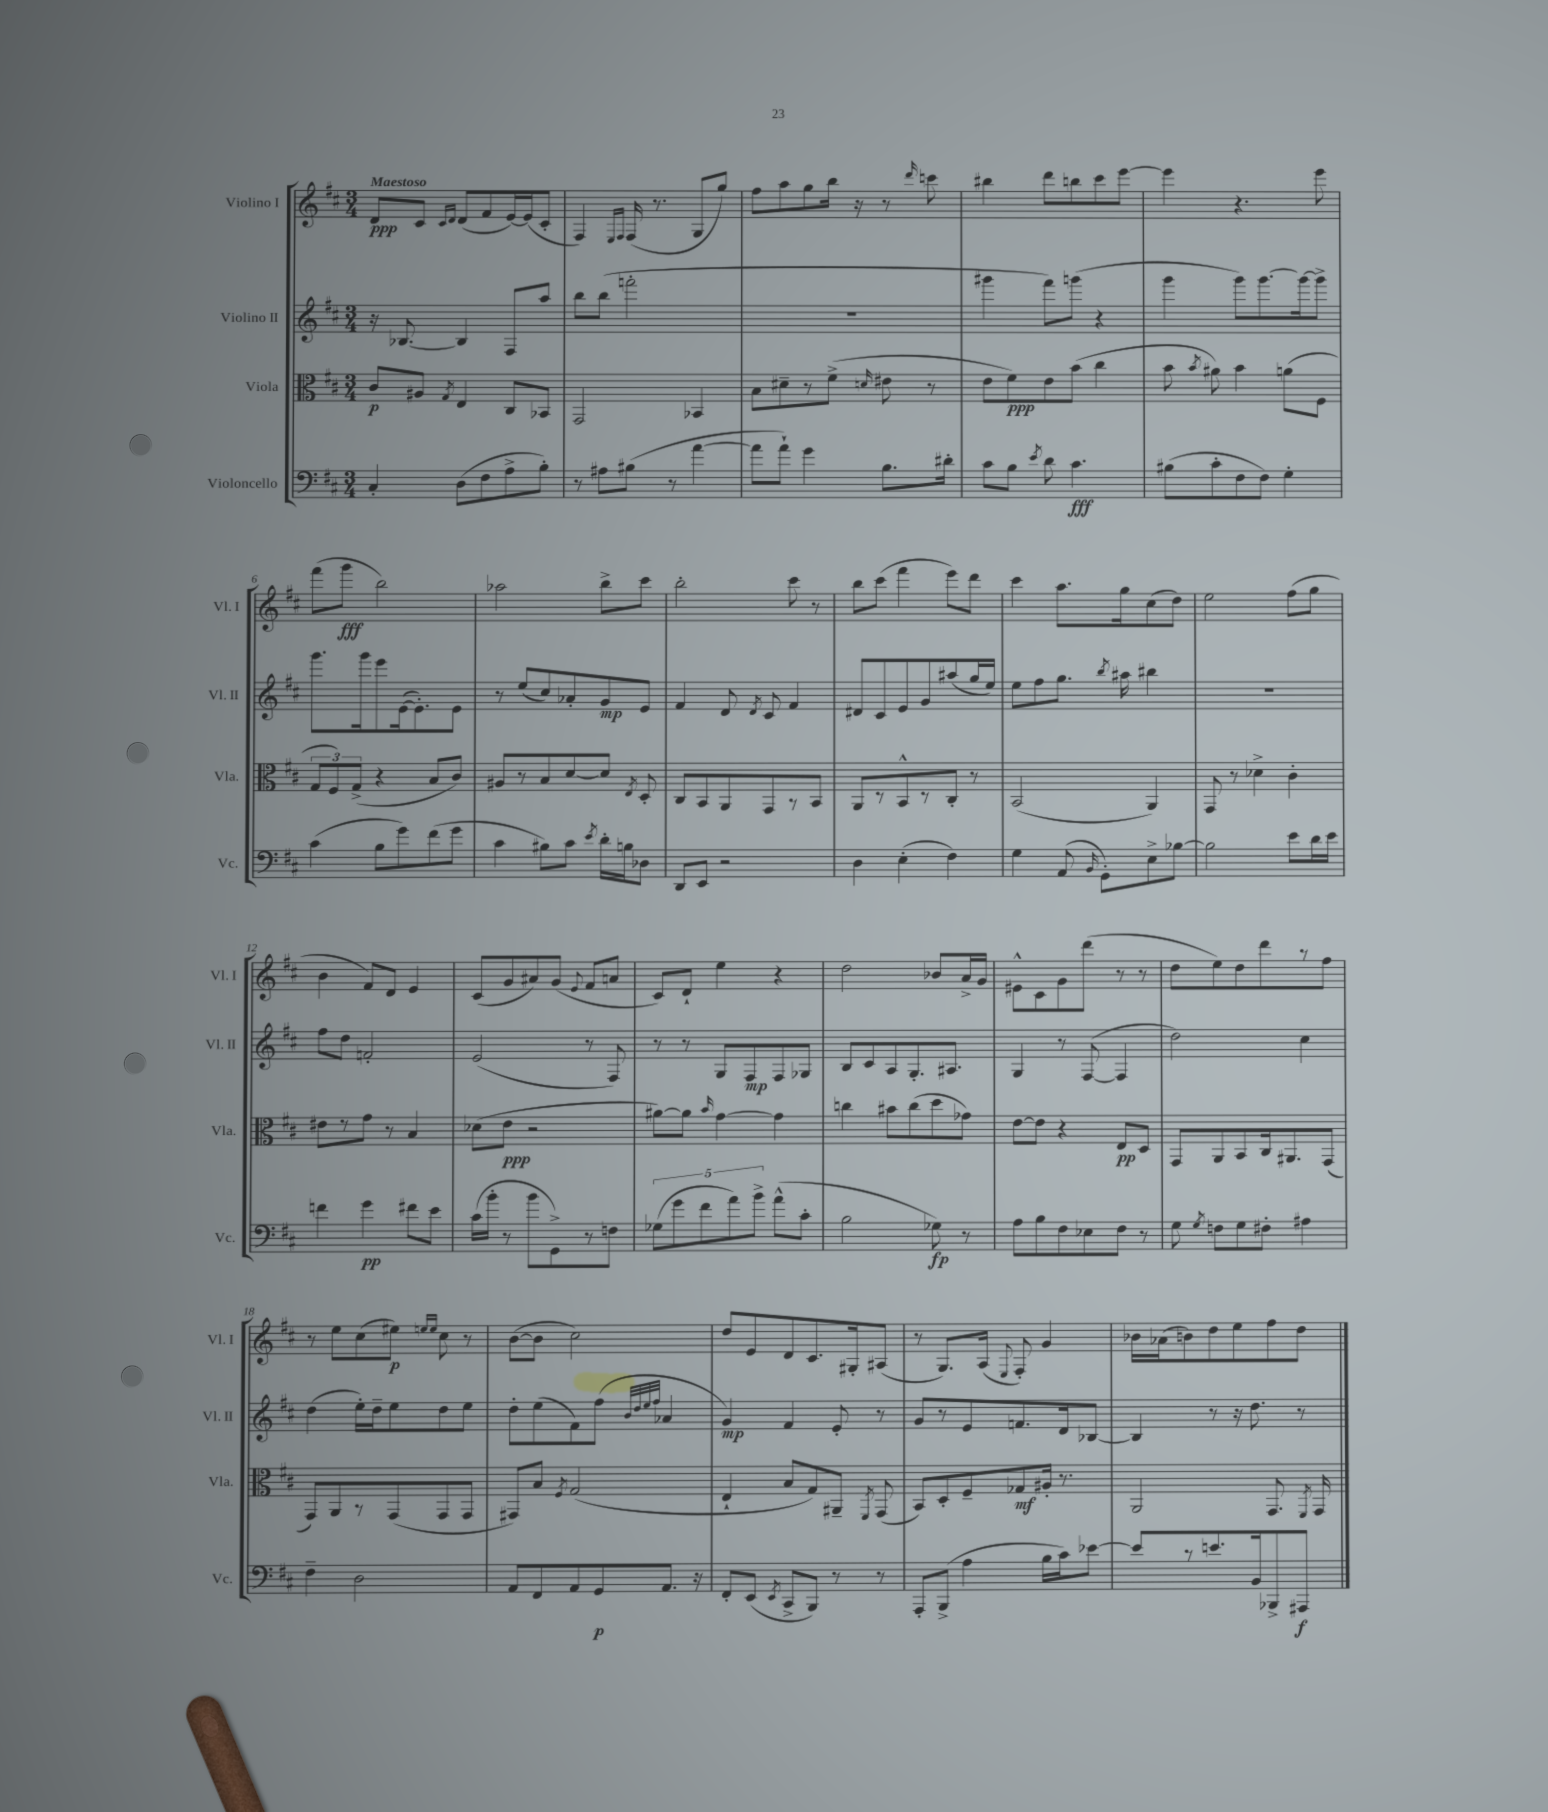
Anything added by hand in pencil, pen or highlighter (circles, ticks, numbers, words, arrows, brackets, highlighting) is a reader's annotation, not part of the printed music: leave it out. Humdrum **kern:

**kern	**kern	**kern	**kern
*staff4	*staff3	*staff2	*staff1
*clefF4	*clefC3	*clefG2	*clefG2
*k[f#c#]	*k[f#c#]	*k[f#c#]	*k[f#c#]
*M3/4	*M3/4	*M3/4	*M3/4
4C#'	8c#	16r	8d
.	.	[8.B-	.
.	8A#	.	8c#
.	.	.	16qqc#
.	8qG	.	16qqd
(8D	4E	4B-]	(8d
8F#	.	.	8f#
8A^	8C#	8F#	[16e)
.	.	.	(16e]
8B')	8BB-	8aa	8c#'
=	=	=	=
8r	2GG	8bb	4F#)
8A#	.	(8bb	.
.	.	.	16qqE
.	.	.	16qqF#
(8B#	.	2fff'	(16F#
.	.	.	8.r
8r	.	.	.
[4a	4BB-	.	8G
.	.	.	8gg)
=	=	=	=
8a]	8B	2.r	8ff#
8a`)	8d#~	.	8aa
4g	8r	.	8gg
.	(8f#^	.	16bb
.	.	.	16r
.	16qqd	.	.
8.B	8e#	.	8r
.	.	.	16qqddd
.	8r	.	8ccc
16d#'	.	.	.
=	=	=	=
8c#	8e	4ggg#	4bb#
8B	8f#)	.	.
8qe	.	.	.
8d	8e	8fff#)	8ddd
4.c#	(8b	(8ggg	8bb
.	4cc#	4r	8ccc#
.	.	.	[8eee
=	=	=	=
(8B#	8b	4ggg	4eee]
.	8qb	.	.
8c#'	8a#)	.	.
8F#	4b	8ggg)	4.r
8F#)	.	[8.ggg	.
4G'	(8a	.	.
.	.	16ggg_	.
.	8F#	8ggg^]	8eee
=	=	=	=
(4c#	12G	8.ggg	(8fff#
.	12F#)	.	.
.	.	.	8ggg
.	(12G^	.	.
.	.	16ggg	.
8B	4r	8eee	2bb)
8g)	.	([16e	.
.	.	8.e'])	.
(8f#	8B	.	.
8g	8c#)	8e	.
=	=	=	=
4c#	8A#	8r	2aa-
.	8r	(8ee	.
8B#)	8B	8cc#)	.
8c#	[8d	8a-'	.
8qe	.	.	.
16d'	8d]	8g	8bb^
16B	.	.	.
.	8qE	.	.
8D-	8D'	8e	8ccc#
=	=	=	=
8DD	8C#	4f#	2bb'
8EE	8BB	.	.
2r	8AA	8d	.
.	.	8qd	.
.	8GG	8c#	.
.	8r	4f#	8ccc#
.	8BB	.	8r
=	=	=	=
4D	8AA	8d#	8bb
.	8r	8c#	(8ccc#
(4E'	8BB^^	8e	4fff#
.	8r	8g	.
4F#)	8C#'	(8aa#	8eee)
.	8r	16gg	8ddd
.	.	16ee)	.
=	=	=	=
4G	(2BB	8ee	4ccc#
.	.	8ff#	.
(8AA	.	8.gg	8.aa
16qqBB	.	.	.
8GG')	.	.	.
.	.	8qbb	.
.	.	16aa#	16gg
8E^	4AA)	4bb#	(8cc#
[8B-	.	.	8dd)
=	=	=	=
2B-]	8GG	2.r	2ee
.	8r	.	.
.	4d-^	.	.
8e	4c#'	.	(8ff#
16d	.	.	8gg
16e	.	.	.
=	=	=	=
4f	8e#	8ff#	4b
.	8r	8dd	.
4g	8g	2f'	8f#)
.	8r	.	8d
8f#	4B	.	4e
8e	.	.	.
=	=	=	=
(16c#	(8d-	(2e	(8c#
16b'	.	.	.
8r	8e	.	8g
8b	2r	.	8a#)
8GG^)	.	.	(8g
.	.	.	8qqe
8r	.	8r	8f#
8F	.	8F#)	8a
=	=	=	=
(10G-	[8a#)	8r	8c#)
10g	.	.	.
.	8a#]	8r	8d`
10f#	.	.	.
.	16qqb	.	.
.	[4g	8G	4ee
10a)	.	.	.
.	.	8F#	.
10b^	.	.	.
(8a^^	4g]	8F#	4r
8c#'	.	8G-	.
=	=	=	=
2B	4cc	8B	2dd
.	.	8c#	.
.	8b#	8A	.
.	(8cc	8.G'	.
8G-)	8dd	.	8b-
.	.	8.A#	.
8r	8g-)	.	16a^
.	.	.	16g
=	=	=	=
8A	[8e	4G	8e#^^
8B	8e]	.	8c#
8F#	4r	8r	8g
8E-	.	([8F#	(8ddd
8F#	8E	4F#]	8r
8r	8D	.	8r
=	=	=	=
8G	8GG	2dd)	8dd
8qG	.	.	.
8F	8AA	.	8ee)
8G	8BB	.	8dd
8F#'	16C#	.	8ddd
.	8.AA#	.	.
4A#	.	4cc#	8r
.	(8GG	.	8ff#
=	=	=	=
4F#~	8GG)	(4dd	8r
.	8AA	.	8ee
2D	8r	16ee')	(8cc#
.	.	16dd~	.
.	(8GG	8ee	8ee#)
.	.	.	16qqee
.	.	.	16qqee
.	8GG	8dd	8cc#
.	8GG	8ee	8r
=	=	=	=
8AA	8GG#)	8dd'	([8b
8FF#	8B	(8ee	8b]
.	8qF#	.	.
8AA	(2G	8f#)	2cc#)
8GG	.	(8ff#	.
.	.	32qqb	.
.	.	32qqdd	.
.	.	32qqee	.
.	.	32qqff#	.
8.AA	.	4a-	.
16r	.	.	.
=	=	=	=
8FF#'	4E`	4g)	8dd
(8EE	.	.	8e
8qEE	.	.	.
8CC#^	8B	4f#	8d
8BBB)	8G)	.	8.c#
8r	8AA#~	8e'	.
.	.	.	16G#'
.	8qFF#	.	.
8r	(8GG	8r	(8A#
=	=	=	=
8AAA'	8BB)	8g	8r
(8BBB^	8D'	8r	8.G)
4A	8F#~	8e	.
.	.	.	(16A
.	.	.	8qqE
.	8G-	8.f	8F#')
16B	16A#'	.	4g
16c#)	8.r	16d	.
[8e-	.	[8B-	.
=	=	=	=
8e-]	2AA	4B-]	16b-
.	.	.	(16a-
8r	.	.	8b)
8.e	.	8r	8dd
.	.	16r	8ee
16BB	.	8.dd	.
8BBB-^	8.GG	.	8ff#
8AAA#	.	8r	8dd
.	8qFF#	.	.
.	16GG	.	.
==	==	==	==
*-	*-	*-	*-
